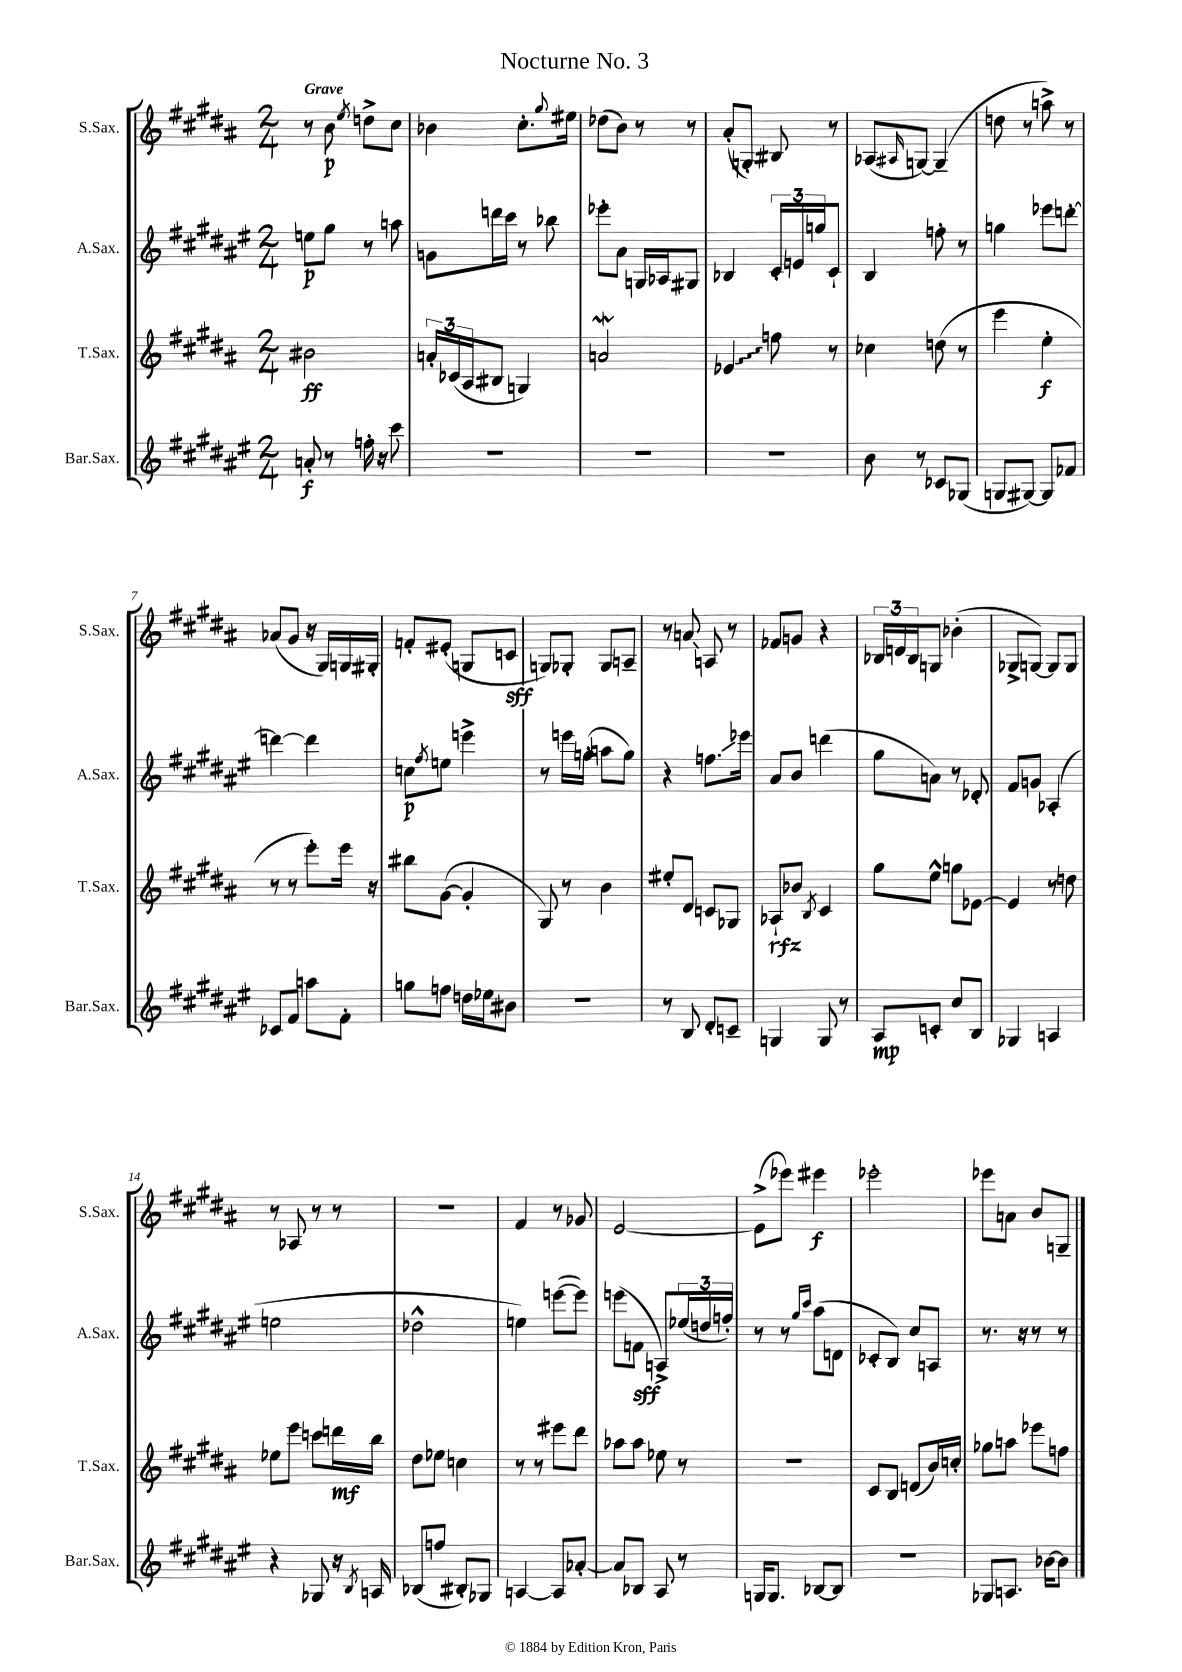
\header { title = "Nocturne No. 3" }
<<
\new StaffGroup <<
\new Staff = "s0" \with { instrumentName = "S.Sax." shortInstrumentName = "S.Sax." } {
    \clef treble \key b \major \numericTimeSignature \time 2/4 \tempo "Grave"
    r8 b'8\p \acciaccatura { e''8 } d''8-> cis''8 |
    bes'4 cis''8.-. \appoggiatura { gis''8 } eis''16 |
    des''8( b'8) r8 r8 |
    ais'8-.( g8-.) bis8 r8 |
    aes8( \grace { ais16 } g8~) g4--( |
    d''8 r8 a''8->) r8 |
    aes'8( gis'8 r16 gis16) g16 gis16-. |
    f'8-. eis'8-.( g8 c'8\sff |
    g8) ges8-. ges8 a8-- |
    r8 a'8\glissando a8 r8 |
    fes'8 g'8 r4 |
    \tuplet 3/2 { bes16 d'16 bes16 } g8 bes'4-.( |
    ges8-> g8~) g8 g8 |
    r8 aes8 r8 r8 |
    R2 |
    fis'4 r8 ges'8 |
    e'2~ |
    e'8->( ees'''8) eis'''4\f |
    ees'''2-. |
    ees'''8 a'8 b'8 g8-- \bar "|." |
}
\new Staff = "s1" \with { instrumentName = "A.Sax." shortInstrumentName = "A.Sax." } {
    \clef treble \key fis \major \numericTimeSignature \time 2/4
    e''8\p gis''8 r8 a''8 |
    g'8 d'''16 cis'''16 r8 bes''8 |
    ees'''8-. ais'8 g16 aes16 gis8 |
    bes4 \tuplet 3/2 { cis'16-. e'16 g''16 } cis'8-! |
    b4 f''8-. r8 |
    g''4 ees'''8 d'''8~-. |
    d'''4~ d'''4 |
    c''8\p \acciaccatura { fis''8 } e''8 e'''4-> |
    r8 e'''16 g''16-.( a''8 g''8) |
    r4 f''8.\glissando ees'''16 |
    ais'8 b'8 d'''4( |
    gis''8 a'8) r8 des'8-. |
    fis'8 g'8 aes4-.( |
    e''2 |
    des''2-^ |
    e''4) e'''8~( e'''8) |
    e'''8( f'8\sff a8->) \tuplet 3/2 { ees''16( d''16 f''16-.) } |
    r8 r8 \grace { gis''16 cis'''16 } ais''8( d'8 |
    ces'8-. b8) cis''8 a8 |
    r8. r16 r8 r8 \bar "|." |
}
\new Staff = "s2" \with { instrumentName = "T.Sax." shortInstrumentName = "T.Sax." } {
    \clef treble \key b \major \numericTimeSignature \time 2/4
    bis'2\ff |
    \tuplet 3/2 { a'16-. ces'16( ais16 } bis8 g4) |
    a'2\mordent |
    \once \override Glissando.style = #'zigzag ees'4\glissando f''8 r8 |
    ces''4 d''8( r8 |
    e'''4 e''4-.\f |
    r8 r8 e'''8-.) e'''16 r16 |
    bis''8 gis'8~( gis'4-. |
    gis8) r8 b'4 |
    eis''8-. dis'8 c'8 ges8 |
    aes8-!\rfz bes'8 \acciaccatura { b8 } cis'4 |
    gis''8 e''8-^ g''8 ees'8~ |
    ees'4 r8 d''8 |
    ees''8 e'''8 c'''8 d'''16\mf b''16 |
    dis''8 ees''8 c''4 |
    r8 r8 eis'''8 dis'''8 |
    aes''8 aes''8 ees''8 r8 |
    r2 |
    cis'8 b8 d'8( b'16) c''16-. |
    ges''8 a''8 ees'''8 f''8 \bar "|." |
}
\new Staff = "s3" \with { instrumentName = "Bar.Sax." shortInstrumentName = "Bar.Sax." } {
    \clef treble \key fis \major \numericTimeSignature \time 2/4
    a'8-.\f r8 f''16-. r16 cis'''8 |
    R2 |
    R2 |
    R2 |
    b'8 r8 ces'8 ges8( |
    g8 gis8~) gis8 fes'8 |
    ces'8 fis'8 a''8 fis'8-. |
    g''8 f''8 d''16 ees''16 bis'8 |
    r2 |
    r8 b8 dis'8-. c'8-- |
    g4 g8 r8 |
    ais8\mp c'8-. cis''8 b8 |
    ges4 a4 |
    r4 ges8 r16 \acciaccatura { b8 } a16 |
    bes8( f''8 bis8-.) ges8 |
    a4~ a8 aes'8~-. |
    aes'8 bes8 ais8 r8 |
    g16 g8. bes8~ bes8 |
    r2 |
    ges8 a8. bes'16~ bes'8 \bar "|." |
}
>>
>>
